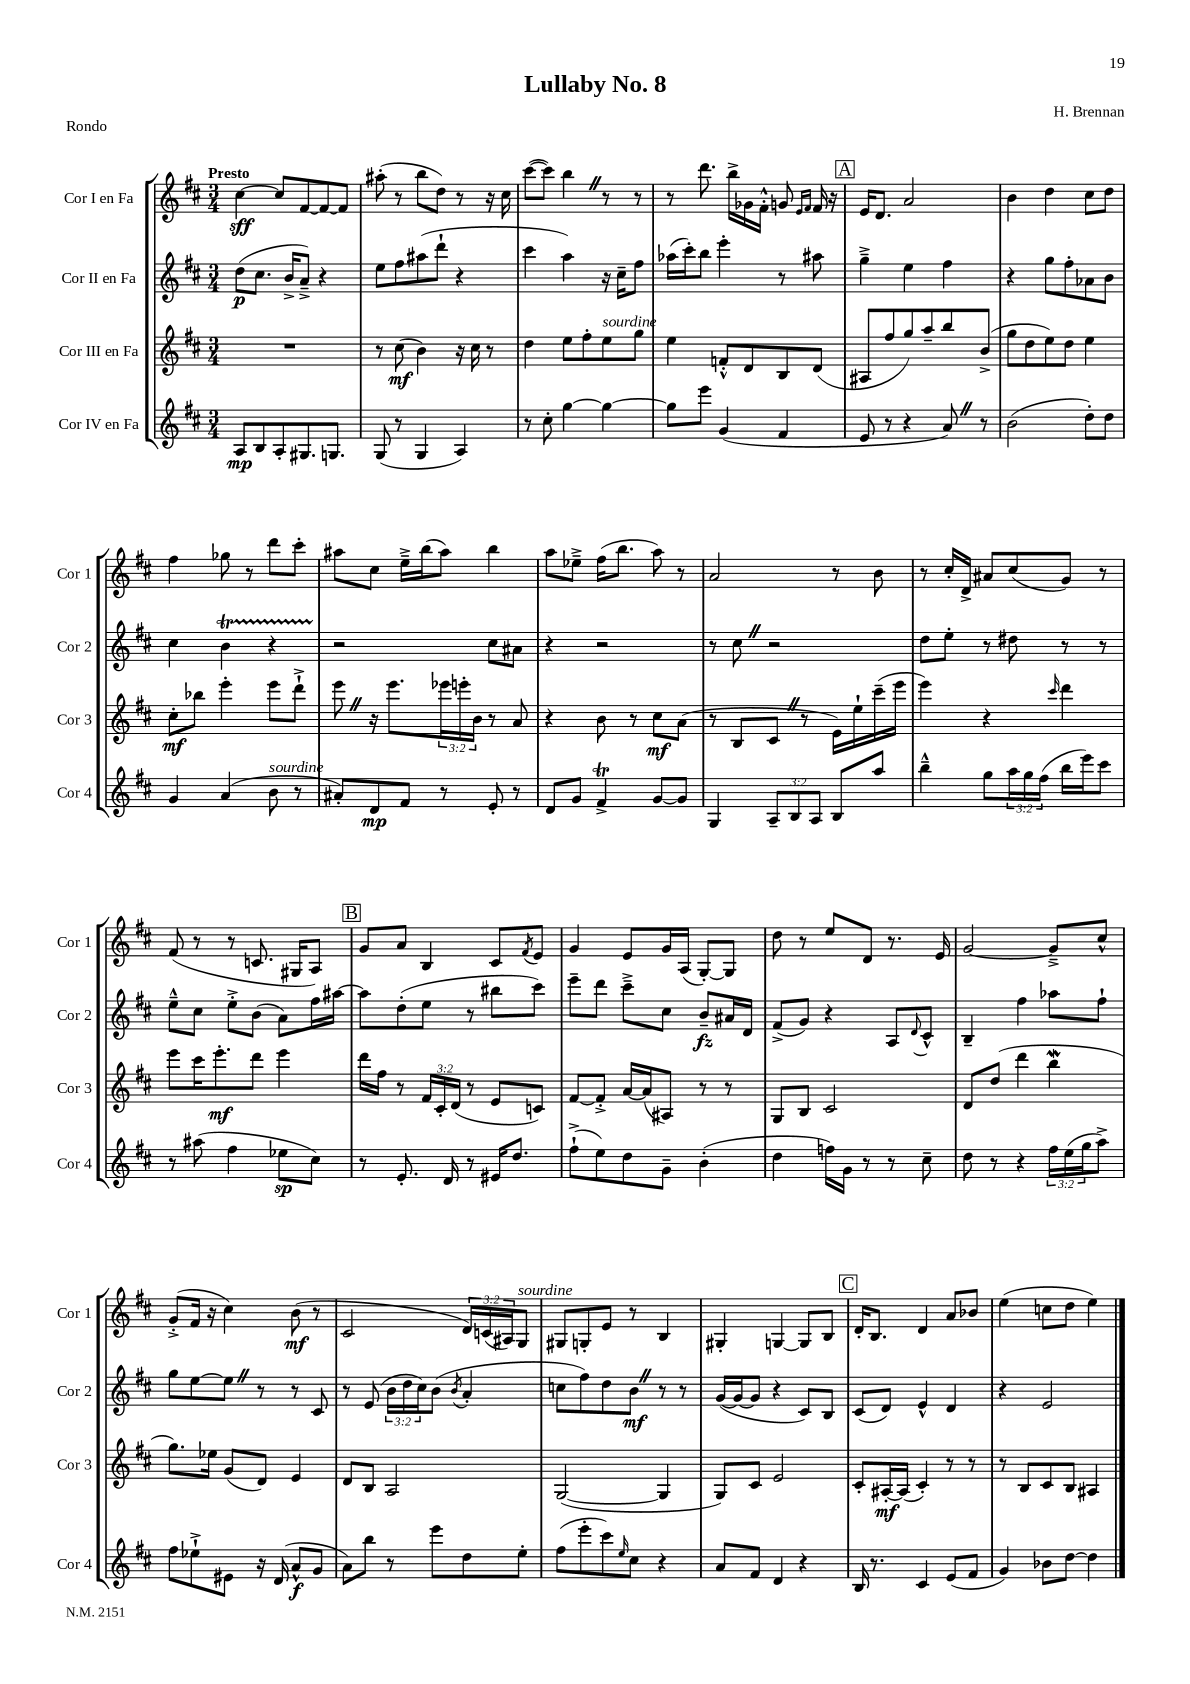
\header { title = "Lullaby No. 8" composer = "H. Brennan" piece = "Rondo" }
<<
\new StaffGroup <<
\new Staff = "s0" \with { instrumentName = "Cor I en Fa" shortInstrumentName = "Cor 1" } {
    \clef treble \key d \major \numericTimeSignature \time 3/4 \override Staff.TupletNumber.text = #tuplet-number::calc-fraction-text \tempo "Presto"
    cis''4~\sff cis''8 fis'8~ fis'8~ fis'8 |
    ais''8-.( r8 b''8 d''8) r8 r16 cis''16 |
    cis'''8~( cis'''8) b''4 \once \override BreathingSign.text = \markup { \musicglyph "scripts.caesura.straight" } \breathe r8 r8 |
    r8 d'''8. b''16-> ges'16 fis'16-.-^ g'8 \grace { e'16 fis'16 } fis'16 r16 |
    \mark \markup { \box "A" } e'16 d'8. a'2 |
    b'4 d''4 cis''8 d''8 |
    fis''4 ges''8 r8 d'''8 cis'''8-. |
    ais''8 cis''8 e''16---> b''16( ais''8) b''4 |
    a''8 ees''8---> fis''16( b''8. a''8) r8 |
    a'2 r8 b'8 |
    r8 cis''16-. d'16-> ais'8 cis''8( g'8) r8 |
    fis'8( r8 r8 c'8. gis16 a8) |
    \mark \markup { \box "B" } g'8 a'8 b4 cis'8 \acciaccatura { fis'8 } e'8 |
    g'4 e'8 g'16 a16( g8~-.) g8 |
    d''8 r8 e''8 d'8 r8. e'16 |
    g'2~ g'8---> cis''8-^ |
    g'8-.->( fis'16 r16 cis''4) b'8\mf( r8 |
    cis'2 \tuplet 3/2 { d'16) c'16( ais16) } g8^\markup { \italic "sourdine" } |
    gis8 g8-. e'8 r8 b4 |
    gis4-. g4~ g8 b8 |
    \mark \markup { \box "C" } d'16-. b8. d'4 a'8 bes'8 |
    e''4( c''8 d''8 e''4) \bar "|." |
}
\new Staff = "s1" \with { instrumentName = "Cor II en Fa" shortInstrumentName = "Cor 2" } {
    \clef treble \key d \major \numericTimeSignature \time 3/4 \override Staff.TupletNumber.text = #tuplet-number::calc-fraction-text
    d''8\p( cis''8. b'16-> a'8--->) r4 |
    e''8 fis''8 ais''8( d'''8-! r4 |
    cis'''4 a''4) r16 cis''16-- fis''8 |
    aes''16( cis'''16-.) b''8 e'''4-. r8 ais''8 |
    \mark \markup { \box "A" } g''4---> e''4 fis''4 |
    r4 g''8 fis''8-. aes'8 b'8 |
    cis''4 b'4\startTrillSpan r4 |
    r2\stopTrillSpan cis''8 ais'8 |
    r4 r2 |
    r8 cis''8 \once \override BreathingSign.text = \markup { \musicglyph "scripts.caesura.straight" } \breathe r2 |
    d''8 e''8-. r8 dis''8 r8 r8 |
    e''8---^ cis''8 e''8-.-> b'8( a'8) fis''16 ais''16~ |
    \mark \markup { \box "B" } ais''8 d''8-.( e''8 r8 bis''8 cis'''8) |
    e'''8-- d'''8 cis'''8---> cis''8 b'8--\fz ais'16 d'16 |
    fis'8->( g'8) r4 a8 \appoggiatura { d'8 } cis'8-^ |
    b4-- fis''4 aes''8 fis''8-! |
    g''8 e''8~ e''8 \once \override BreathingSign.text = \markup { \musicglyph "scripts.caesura.straight" } \breathe r8 r8 cis'8 |
    r8 e'8( \tuplet 3/2 { b'16 d''16 cis''16) } b'8( \acciaccatura { b'8 } a'4-. |
    c''8 fis''8) d''8 b'8\mf \once \override BreathingSign.text = \markup { \musicglyph "scripts.caesura.straight" } \breathe r8 r8 |
    g'16~( g'16~ g'8 r4 cis'8) b8 |
    \mark \markup { \box "C" } cis'8( d'8) e'4-^ d'4 |
    r4 e'2 \bar "|." |
}
\new Staff = "s2" \with { instrumentName = "Cor III en Fa" shortInstrumentName = "Cor 3" } {
    \clef treble \key d \major \numericTimeSignature \time 3/4 \override Staff.TupletNumber.text = #tuplet-number::calc-fraction-text
    R2. |
    r8 cis''8\mf( b'4) r16 cis''16 r8 |
    d''4 e''8 fis''8-. e''8^\markup { \italic "sourdine" } g''8 |
    e''4 f'8-.-^ d'8 b8 d'8( |
    \mark \markup { \box "A" } ais8 fis''8 g''8) a''8-- b''8 b'8->( |
    g''8 d''8 e''8) d''8 e''4 |
    cis''8-.\mf bes''8 e'''4-. e'''8 d'''8-!-> |
    e'''8 \once \override BreathingSign.text = \markup { \musicglyph "scripts.caesura.straight" } \breathe r16 e'''8. \tuplet 3/2 { ees'''16 e'''16-. b'16 } r8 a'8 |
    r4 b'8 r8 cis''8\mf a'8( |
    r8 b8 cis'8 \once \override BreathingSign.text = \markup { \musicglyph "scripts.caesura.straight" } \breathe r8 e'16) e''16-! cis'''16--( e'''16 |
    e'''4) r4 \grace { cis'''16 } d'''4 |
    e'''8 cis'''16 e'''8.-.\mf d'''8 e'''4 |
    \mark \markup { \box "B" } d'''16 fis''16 r8 \tuplet 3/2 { fis'16 cis'16-. d'16( } r8 e'8 c'8) |
    fis'8~ fis'8-.-> a'16~ a'16( ais8) r8 r8 |
    g8 b8 cis'2 |
    d'8 d''8( d'''4 b''4\mordent |
    g''8.) ees''16 g'8( d'8) e'4 |
    d'8 b8 a2 |
    g2~( g4 |
    g8) cis'8 e'2 |
    \mark \markup { \box "C" } cis'8-. ais16~-.\mf ais16( cis'4-.) r8 r8 |
    r8 b8 cis'8 b8 ais4 \bar "|." |
}
\new Staff = "s3" \with { instrumentName = "Cor IV en Fa" shortInstrumentName = "Cor 4" } {
    \clef treble \key d \major \numericTimeSignature \time 3/4 \override Staff.TupletNumber.text = #tuplet-number::calc-fraction-text
    a8\mp b8 a8-. gis8. g8. |
    g8( r8 g4 a4) |
    r8 cis''8-. g''4~ g''4~ |
    g''8 e'''8 g'4( fis'4 |
    \mark \markup { \box "A" } e'8 r8 r4 a'8) \once \override BreathingSign.text = \markup { \musicglyph "scripts.caesura.straight" } \breathe r8 |
    b'2( d''8-.) d''8 |
    g'4 a'4( b'8^\markup { \italic "sourdine" } r8 |
    ais'8-.) d'8\mp fis'8 r8 e'8-. r8 |
    d'8 g'8 fis'4->\trill g'8~ g'8 |
    g4 \tuplet 3/2 { a8-- b8 a8 } b8 a''8 |
    b''4---^ g''8 \tuplet 3/2 { a''16 g''16 fis''16( } b''16 e'''16) cis'''8 |
    r8 ais''8( fis''4 ees''8\sp cis''8) |
    \mark \markup { \box "B" } r8 e'8.-. d'16 r8 eis'16 d''8. |
    fis''8-!->( e''8) d''8 g'8-- b'4-.( |
    d''4 f''16) g'16 r8 r8 cis''8-- |
    d''8 r8 r4 \tuplet 3/2 { fis''16 e''16( g''16 } a''8->) |
    fis''8 ees''8-!-> eis'8 r16 d'16( a'8-^\f g'8 |
    a'8) b''8 r8 e'''8 d''8 e''8-. |
    fis''8( e'''8-. cis'''8) \grace { e''16 } cis''8 r4 |
    a'8 fis'8 d'4 r4 |
    \mark \markup { \box "C" } b16 r8. cis'4 e'8( fis'8 |
    g'4) bes'8 d''8~ d''4 \bar "|." |
}
>>
>>
\layout { \context { \Score \remove "Bar_number_engraver" } }
